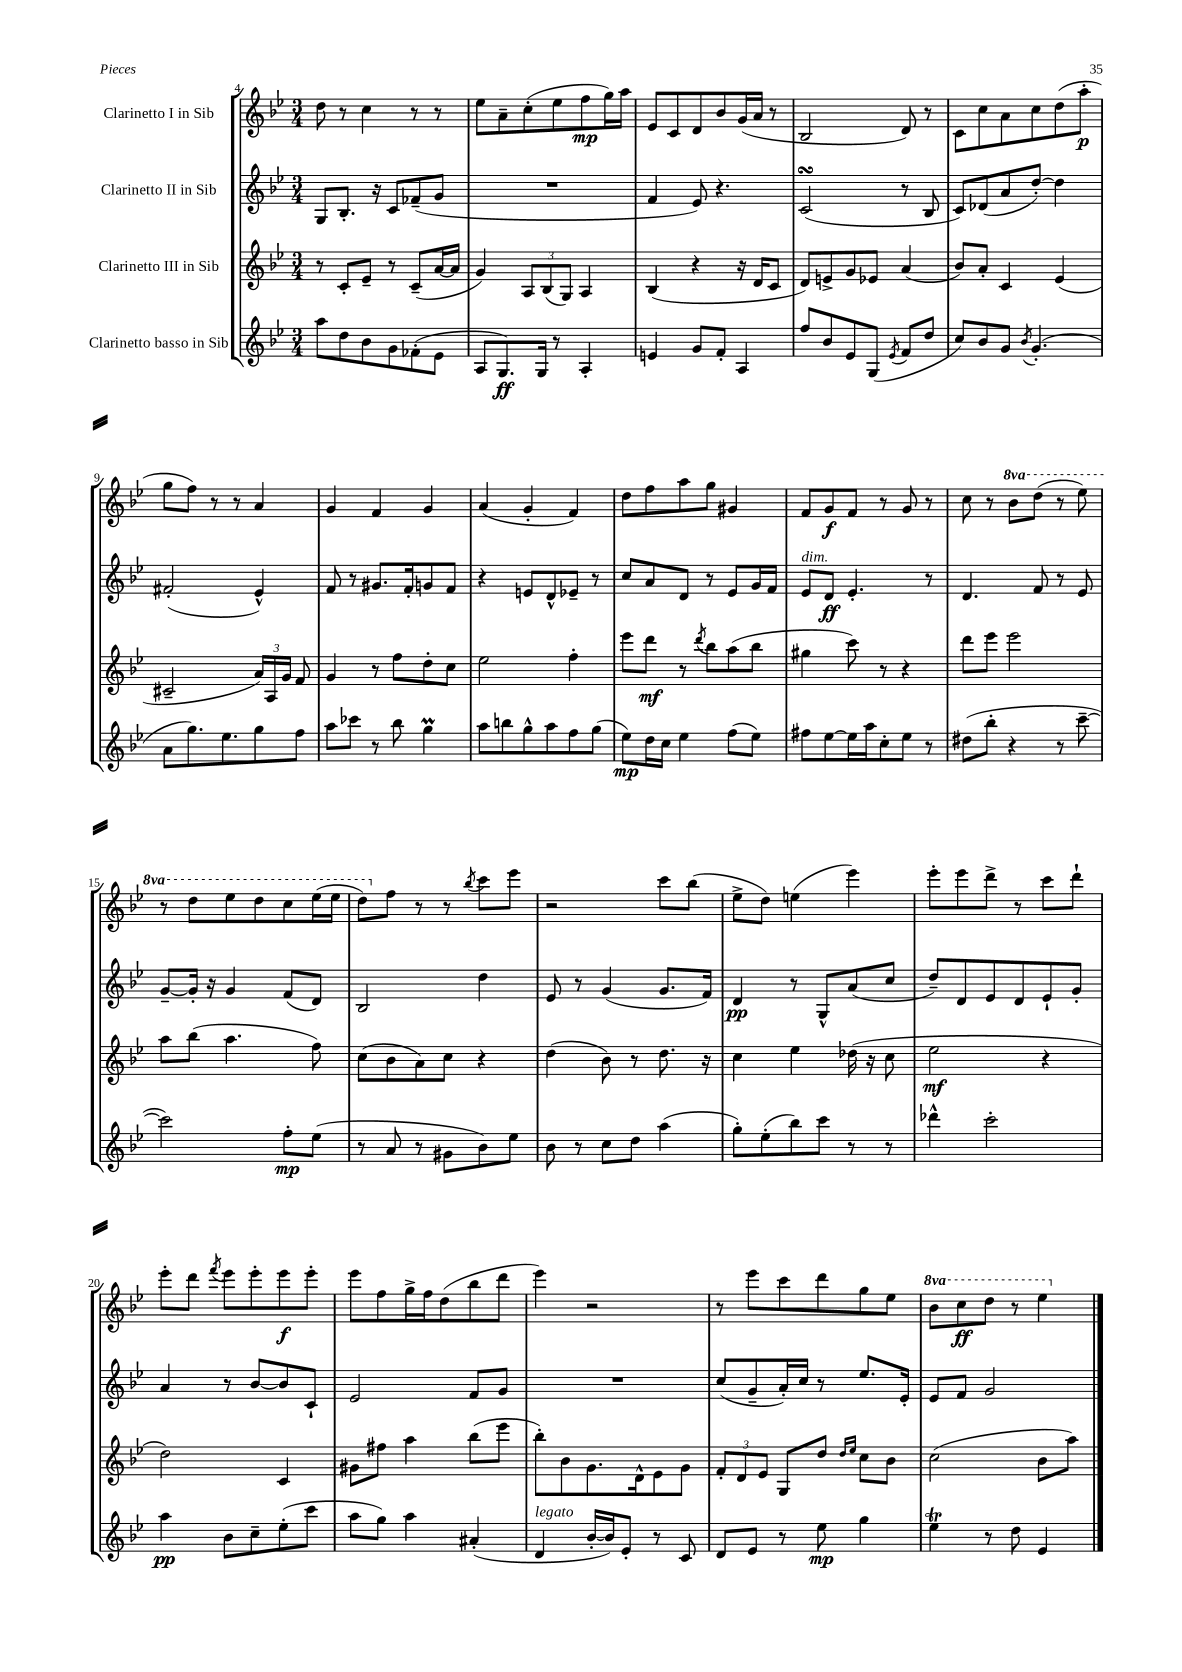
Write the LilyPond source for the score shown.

<<
\new StaffGroup <<
\new Staff = "s0" \with { instrumentName = "Clarinetto I in Sib" } {
    \clef treble \key bes \major \numericTimeSignature \time 3/4 \set Staff.ottavationMarkups = #ottavation-simple-ordinals
    \autoBeamOff d''8 r8 c''4 r8 r8 |
    ees''8[ a'8-- c''8-.( ees''8 f''8\mp g''16) a''16] |
    ees'8[ c'8 d'8 bes'8 g'16( a'16] r8 |
    bes2 d'8) r8 |
    c'8[ c''8 a'8 c''8 d''8( a''8]-.\p |
    g''8[ f''8]) r8 r8 a'4 |
    g'4 f'4 g'4 |
    a'4( g'4-. f'4) |
    d''8[ f''8 a''8 g''8] gis'4 |
    f'8[ g'8\f f'8] r8 g'8 r8 |
    c''8 r8 \ottava #1 bes''8[ d'''8]( r8 ees'''8) |
    r8 d'''8[ ees'''8 d'''8 c'''8 ees'''16( ees'''16] |
    d'''8[) \ottava #0 f''8] r8 r8 \acciaccatura { bes''8 } c'''8[ ees'''8] |
    r2 c'''8[ bes''8]( |
    ees''8[-> d''8]) e''4( ees'''4) |
    ees'''8[-. ees'''8 d'''8]-> r8 c'''8[ d'''8]-! |
    ees'''8[-. d'''8] \acciaccatura { f'''8 } ees'''8[ ees'''8-. ees'''8\f ees'''8]-. |
    ees'''8[ f''8 g''16-> f''16 d''8( bes''8 d'''8] |
    ees'''4) r2 |
    r8 ees'''8[ c'''8 d'''8 g''8 ees''8] |
    \ottava #1 bes''8[ c'''8\ff d'''8] r8 ees'''4 \ottava #0 \bar "|." |
}
\new Staff = "s1" \with { instrumentName = "Clarinetto II in Sib" } {
    \clef treble \key bes \major \numericTimeSignature \time 3/4
    \autoBeamOff g8[ bes8.]-. r16 c'8[ fes'8--( g'8] |
    R2. |
    f'4 ees'8) r4. |
    c'2\turn( r8 bes8 |
    c'8[) des'8( a'8 d''8]~-.) d''4 |
    fis'2-.( ees'4-^) |
    f'8 r8 gis'8.[ f'16-. g'8 f'8] |
    r4 e'8[ d'8-^ ees'8]-- r8 |
    c''8[ a'8 d'8] r8 ees'8[ g'16 f'16] |
    ees'8[^\markup { \italic "dim." } d'8]\ff ees'4.-. r8 |
    d'4. f'8 r8 ees'8 |
    g'8[~-- g'16]-. r16 g'4 f'8[( d'8]) |
    bes2 d''4 |
    ees'8 r8 g'4( g'8.[ f'16]) |
    d'4\pp r8 g8[-^ a'8( c''8] |
    d''8[--) d'8 ees'8 d'8 ees'8-! g'8]-. |
    a'4 r8 bes'8[~ bes'8 c'8]-! |
    ees'2 f'8[ g'8] |
    R2. |
    c''8[( g'8-- a'16-.) c''16] r8 ees''8.[ ees'16]-. |
    ees'8[ f'8] g'2 \bar "|." |
}
\new Staff = "s2" \with { instrumentName = "Clarinetto III in Sib" } {
    \clef treble \key bes \major \numericTimeSignature \time 3/4
    \autoBeamOff r8 c'8[-. ees'8]-- r8 c'8[--( a'16~ a'16] |
    g'4) \tuplet 3/2 { a8[ bes8( g8]) } a4 |
    bes4( r4 r16 d'16[ c'8] |
    d'8[) e'8-> g'8 ees'8] a'4( |
    bes'8[) a'8]-. c'4 ees'4( |
    cis'2-- \tuplet 3/2 { a'16[) a16 g'16] } f'8 |
    g'4 r8 f''8[ d''8-. c''8] |
    ees''2 f''4-. |
    ees'''8[ d'''8]\mf r8 \acciaccatura { d'''8 } bes''8[ a''8( bes''8] |
    gis''4 c'''8) r8 r4 |
    d'''8[ ees'''8] ees'''2 |
    a''8[ bes''8]( a''4. f''8) |
    c''8[( bes'8 a'8) c''8] r4 |
    d''4( bes'8) r8 d''8. r16 |
    c''4 ees''4 des''16( r16 c''8 |
    ees''2\mf r4 |
    d''2) c'4 |
    gis'8[ fis''8] a''4 bes''8[( ees'''8] |
    bes''8[-.) bes'8 g'8. d'16-^ ees'8 g'8] |
    \tuplet 3/2 { f'8[-. d'8 ees'8] } g8[ d''8] \grace { d''16[ ees''16] } c''8[ bes'8] |
    c''2( bes'8[ a''8]) \bar "|." |
}
\new Staff = "s3" \with { instrumentName = "Clarinetto basso in Sib" } {
    \clef treble \key bes \major \numericTimeSignature \time 3/4
    \autoBeamOff a''8[ d''8 bes'8 g'8 fes'8-.( ees'8] |
    a8[ g8.\ff) g16] r8 a4-. |
    e'4 g'8[ f'8]-. a4 |
    f''8[ bes'8 ees'8 g8]( \acciaccatura { ees'8 } f'8[ d''8] |
    c''8[) bes'8 g'8] \acciaccatura { bes'8 } g'4.-.( |
    a'8[ g''8.) ees''8. g''8 f''8] |
    a''8[ ces'''8] r8 bes''8 g''4\prall |
    a''8[ b''8 g''8-^ a''8 f''8 g''8]( |
    ees''8[\mp) d''16 c''16] ees''4 f''8[( ees''8]) |
    fis''8[ ees''8~ ees''16 a''16 c''8-. ees''8] r8 |
    dis''8[( bes''8]-. r4 r8 c'''8~-- |
    c'''2) f''8[-.\mp ees''8]( |
    r8 a'8 r8 gis'8[ bes'8) ees''8] |
    bes'8 r8 c''8[ d''8] a''4( |
    g''8[-.) ees''8-.( bes''8) c'''8] r8 r8 |
    des'''4-^ c'''2-. |
    a''4\pp bes'8[ c''8-- ees''8-.( c'''8] |
    a''8[ g''8]) a''4 ais'4-.( |
    d'4^\markup { \italic "legato" } bes'16[~-. bes'16) ees'8]-. r8 c'8 |
    d'8[ ees'8] r8 ees''8\mp g''4 |
    ees''4\trill r8 d''8 ees'4 \bar "|." |
}
>>
>>
\layout { \context { \Score currentBarNumber = #4 } }
